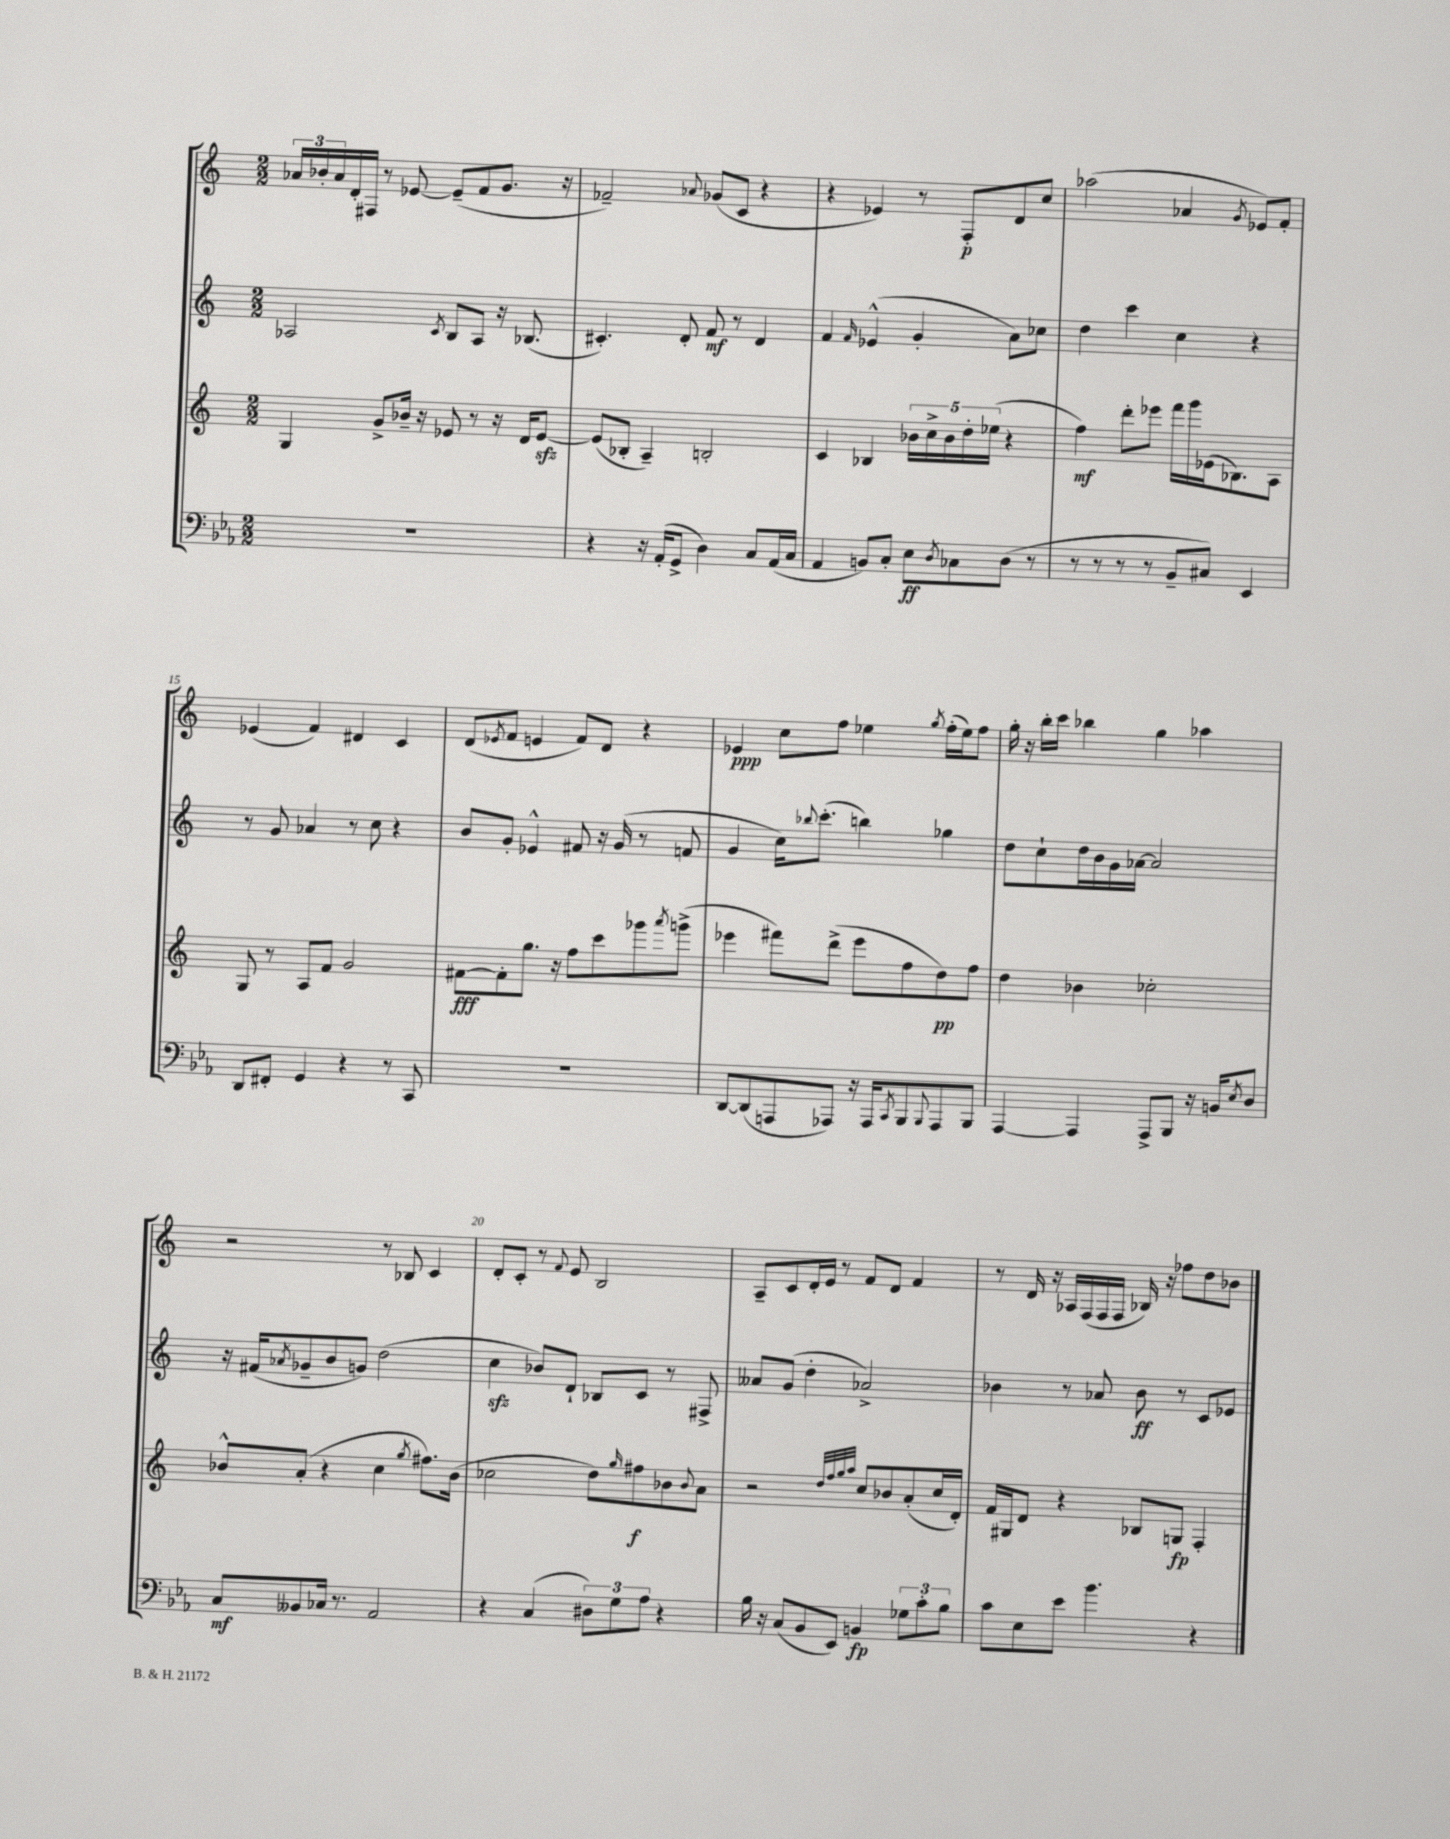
<<
\new StaffGroup <<
\new Staff = "s0" {
    \clef treble \key c \major \numericTimeSignature \time 2/2
    \tuplet 3/2 { aes'16 bes'16-. aes'16 } d'16-. fis16 r8 ees'8~ ees'8--( f'8 g'8. r16 |
    fes'2--) \appoggiatura { aes'8 } ges'8( c'8 r4 |
    r4 ees'4) r8 f8-.\p d'8 c''8 |
    aes''2( aes'4 \acciaccatura { g'8 } ees'8) f'8-. |
    ees'4( f'4) dis'4 c'4 |
    d'8( \acciaccatura { ees'8 } f'8 e'4 f'8) d'8 r4 |
    ees'4\ppp c''8 f''8 ees''4 \acciaccatura { g''8 } f''16-.( ees''16) f''8 |
    g''16-. r16 b''16-. c'''16 bes''4 g''4 aes''4 |
    r2 r8 bes8 c'4 |
    d'8-. c'8-. r8 \appoggiatura { f'8 } e'8 b2 |
    a8-- c'8 d'16-. e'16 r8 f'8 d'8 f'4 |
    r8 d'16 r16 aes16 f16( f16 f16 bes16) r16 fes''8 d''8 bes'8 \bar "|." |
}
\new Staff = "s1" {
    \clef treble \key c \major \numericTimeSignature \time 2/2
    aes2 \acciaccatura { c'8 } b8 aes8 r16 bes8.( |
    cis'4.-.) d'8-. f'8\mf r8 d'4 |
    f'4 \grace { f'16 } ees'4-^( g'4-. a'8) ces''8 |
    d''4 c'''4 c''4 r4 |
    r8 g'8 aes'4 r8 c''8 r4 |
    b'8 g'8-. ees'4-^ fis'8 r16 g'16( r8 f'8 |
    g'4 c''16) \appoggiatura { bes''8 } c'''8.-.( b''4) ges''4 |
    d''8 c''8-! d''16 b'16 g'16 aes'16~ aes'2 |
    r16 fis'16( \acciaccatura { aes'8 } ges'8-- b'8 g'8) d''2( |
    c''4\sfz bes'8) d'8-! bes8 c'8 r8 fis8-> |
    aeses'8 g'8( d''4-. aes'2->) |
    bes'4 r8 aes'8 bes'8\ff r8 c'8 ees'8 \bar "|." |
}
\new Staff = "s2" {
    \clef treble \key c \major \numericTimeSignature \time 2/2
    g4 g'8-> bes'16-- r16 ees'8 r8 r16 d'16 ees'8~\sfz |
    ees'8( bes8-. a4--) b2-. |
    c'4 bes4 \tuplet 5/4 { bes'16 c''16-> bes'16 d''16-. ees''16( } r4 |
    f''4\mf) d'''8-. ees'''8 f'''16 g'''16 ees'16( bes8.) a8 |
    g8 r8 a8 f'8 g'2 |
    fis'8~\fff fis'8-. g''8. r16 f''8 c'''8 ges'''8 \acciaccatura { a'''8 } g'''8->( |
    ees'''4 fis'''8) d'''8->( ees'''8 f''8 d''8\pp) f''8 |
    d''4 bes'4 ces''2-. |
    bes'8-^ a'8-.( r4 c''4 \acciaccatura { g''8 } fis''8.) bes'16( |
    ces''2 d''8) \grace { g''16 } fis''8\f bes'8 \appoggiatura { bes'8 } a'8 |
    r2 \grace { d''32 f''32 g''32 a''32 } c''8 bes'8 a'8-.( c''16 d'16-.) |
    f'16 gis16 d'8 r4 bes8 g8\fp f4-. \bar "|." |
}
\new Staff = "s3" {
    \clef bass \key ees \major \numericTimeSignature \time 2/2
    R1 |
    r4 r16 aes,16-.( g,8-> d4) c8 aes,16( c16 |
    aes,4 b,8) c8-. ees8\ff \acciaccatura { d8 } ces8 d8( r8 |
    r8 r8 r8 r8 bes,8-- cis8) ees,4 |
    d,8 fis,8-. g,4 r4 r8 c,8 |
    R1 |
    d,8~ d,8( a,,8 aes,,8) r16 aes,,16 \acciaccatura { c,8 } bes,,8 \appoggiatura { bes,,8 } aes,,8 bes,,8 |
    aes,,4~ aes,,4 aes,,8-> bes,,8 r16 b,16 \acciaccatura { ees8 } d8 |
    c8\mf beses,8 ces16 r8. aes,2 |
    r4 c4( \tuplet 3/2 { dis8) g8 aes8 } r4 |
    bes16 r16 c8( bes,8 ees,8) b,4\fp \tuplet 3/2 { ges8 c'8-. bes8 } |
    c'8 ees8 ees'8 bes'4. r4 \bar "|." |
}
>>
>>
\layout { \context { \Score currentBarNumber = #11 \override BarNumber.break-visibility = ##(#f #t #t) barNumberVisibility = #(every-nth-bar-number-visible 5) } }
